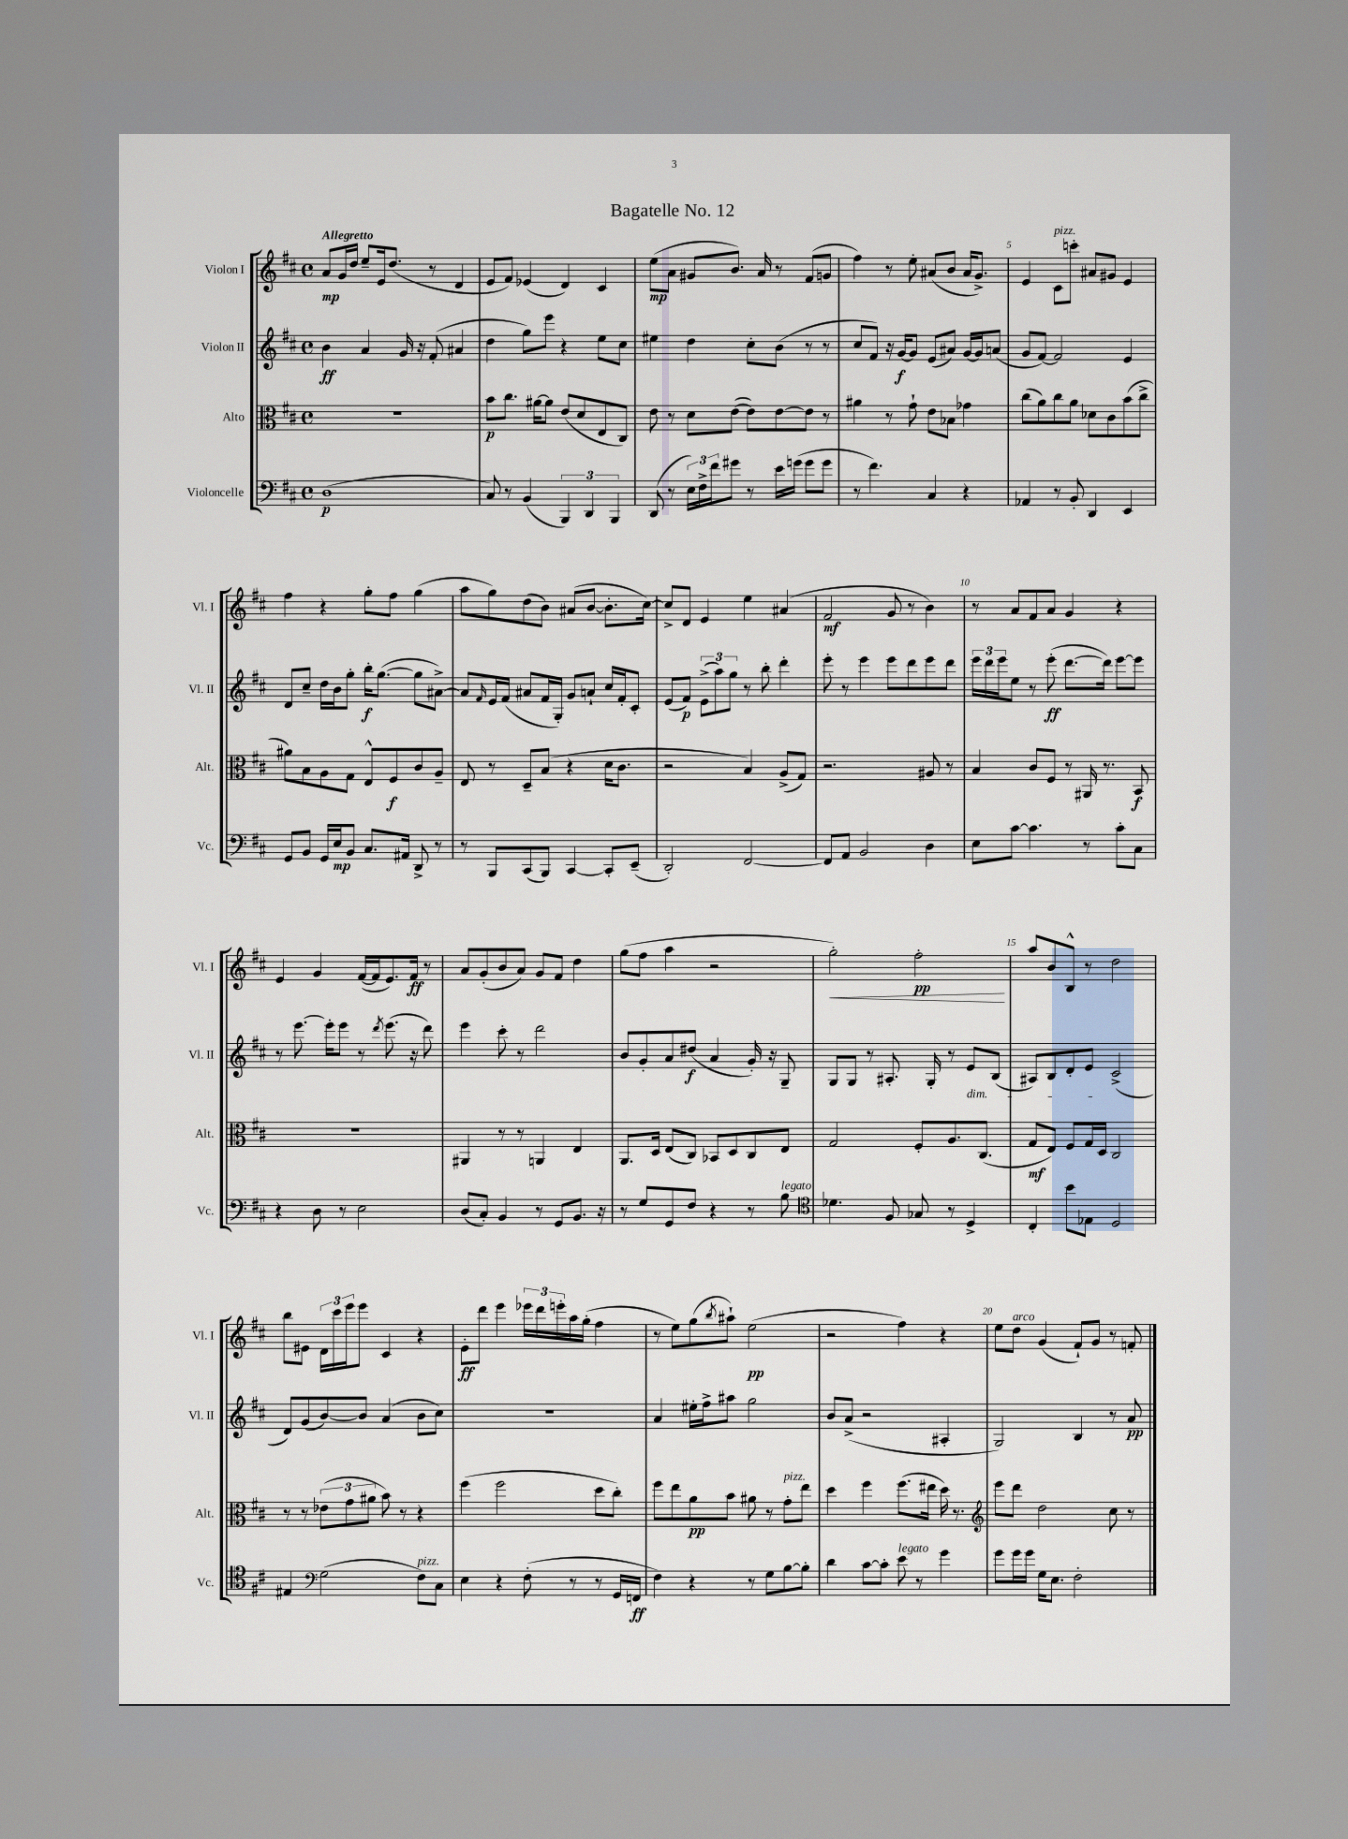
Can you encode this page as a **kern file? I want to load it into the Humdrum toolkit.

**kern	**dynam	**kern	**dynam	**kern	**dynam	**kern	**dynam
*part4	*part4	*part3	*part3	*part2	*part2	*part1	*part1
*staff4	*staff4	*staff3	*staff3	*staff2	*staff2	*staff1	*staff1
*I"Violoncelle	*	*I"Alto	*	*I"Violon II	*	*I"Violon I	*
*I'Vc.	*	*I'Alt.	*	*I'Vl. II	*	*I'Vl. I	*
*clefF4	*	*clefC3	*	*clefG2	*	*clefG2	*
*k[f#c#]	*	*k[f#c#]	*	*k[f#c#]	*	*k[f#c#]	*
*M4/4	*	*M4/4	*	*M4/4	*	*M4/4	*
*met(c)	*	*met(c)	*	*met(c)	*	*met(c)	*
=1	=1	=1	=1	=1	=1	=1	=1
!	!	!	!	!	!	!LO:TX:a:B:t=Allegretto	!
(1D	p	1r	.	4b\	ff	8a/L	mp
.	.	.	.	.	.	16g/L	.
.	.	.	.	.	.	16dd/JJ	.
.	.	.	.	4a/	.	8ee~/L	.
.	.	.	.	.	.	16e/k	.
.	.	.	.	.	.	(8.dd/J	.
.	.	.	.	16g/	.	.	.
.	.	.	.	16r	.	.	.
.	.	.	.	(8f#'/	.	8r	.
.	.	.	.	4a#X/	.	4d/	.
=2	=2	=2	=2	=2	=2	=2	=2
8C#/)	.	8b\L	p	4dd\	.	8e/L	.
8r	.	8.cc#\J	.	.	.	8f#/J)	.
(4BB/	.	.	.	8gg\L)	.	(4e-X/	.
.	.	[16a#X\KL	.	.	.	.	.
.	.	8a#\J]	.	8eee\J	.	.	.
6BBB/)	.	(8e/L	.	4r	.	4d/)	.
.	.	8d/	.	.	.	.	.
6DD/	.	.	.	.	.	.	.
.	.	8E/	.	8ee\L	.	4c#/	.
6BBB/	.	.	.	.	.	.	.
.	.	8C#/J)	.	8cc#\J	.	.	.
=3	=3	=3	=3	=3	=3	=3	=3
(8DD/	.	8e\	.	4ee#X\	.	(8ee\L	mp
8r	.	8r	.	.	.	8a\J	.
24E\LL)	.	8d\L	.	4dd\	.	8g#X/L	.
24F#^\	.	.	.	.	.	.	.
24f#\J	.	.	.	.	.	.	.
8g#X\J	.	([8e\J	.	.	.	8.b/J)	.
8r	.	8e\L])	.	8cc#'\L	.	.	.
.	.	.	.	.	.	16a/	.
16e\LL	.	[8e\	.	(8b\J	.	8r	.
(16gn\JJ	.	.	.	.	.	.	.
8g\L	.	8e\J]	.	8r	.	(8f#/L	.
8g\J	.	8r	.	8r	.	8gn/J	.
=4	=4	=4	=4	=4	=4	=4	=4
8r	.	4a#X\	.	8cc#/L	.	4ff#\)	.
4.f#\)	.	.	.	8f#/J)	.	.	.
.	.	8r	.	16r	.	8r	.
.	.	.	.	[16g/KL	f	.	.
.	.	8g`\	.	8g/J]	.	8ee'\	.
4C#/	.	8e\L	.	(8e/L	.	(8a#X/L	.
.	.	8B-X\J	.	8a#X/J)	.	8b/J	.
4r	.	4g-X\	.	[16g/LL	.	16a#/KL	.
.	.	.	.	16g/J]	.	8.g^/J)	.
.	.	.	.	(8an/J	.	.	.
=5	=5	=5	=5	=5	=5	=5	=5
4AA-X/	.	(8cc#\L	.	8g/L	.	4e/	.
.	.	8a\)	.	[8f#/J)	.	.	.
!	!	!	!	!	!	!LO:TX:a:i:t=pizz.	!
8r	.	8cc#\	.	2f#/]	.	8c#\L	.
8BB'/	.	8a\J	.	.	.	8cccn'\J	.
4DD/	.	8d-X\L	.	.	.	8a#X/L	.
.	.	8c#\	.	.	.	8g#X/J	.
4EE/	.	(8b\	.	4e/	.	4e/	.
.	.	8cc#^\J	.	.	.	.	.
!!LO:LB:g=z
=6	=6	=6	=6	=6	=6	=6	=6
8GG/L	.	8a#X\L)	.	8d/L	.	4ff#\	.
8BB/J	.	8B\	.	8cc#~/J	.	.	.
16GG/LL	.	8A\	.	16dd\LL	.	4r	.
16E/J	mp	.	.	16b\J	.	.	.
8BB/J	.	8G\J	.	8gg'\J	.	.	.
8.C#/L	.	8E^^/L	.	16bb'\KL	f	8gg'\L	.
.	.	.	.	([8.gg\J	.	.	.
.	.	8F#/	f	.	.	8ff#\J	.
16AA#X/Jk	.	.	.	.	.	.	.
8DD^/	.	8c#/	.	8gg\L]	.	(4gg\	.
8r	.	8A~/J	.	[8a#X^\J)	.	.	.
=7	=7	=7	=7	=7	=7	=7	=7
8r	.	8E/	.	8a#/L]	.	8aa\L	.
.	.	.	.	16qqf#/	.	.	.
8BBB/L	.	8r	.	16e/L	.	8gg\)	.
.	.	.	.	(16f#/JJ	.	.	.
(8CC#/	.	8D~/L	.	8a#X/L	.	(8dd\	.
8BBB/J)	.	(8B/J	.	16f#/L	.	8b\J)	.
.	.	.	.	16G'/JJ)	.	.	.
[4CC#/	.	4r	.	8g/L	.	(8a#X/L	.
.	.	.	.	8an`/J	.	[8b/J	.
8CC#'/L]	.	16d\KL	.	16cc#/LL	.	8.b'\L]	.
.	.	8.c#\J	.	16f#'/J	.	.	.
(8EE~/J	.	.	.	8c#'/J	.	.	.
.	.	.	.	.	.	[16cc#\Jk)	.
=8	=8	=8	=8	=8	=8	=8	=8
2DD'/)	.	2r	.	(8e/L	.	8cc#^/L]	.
.	.	.	.	8f#/J)	p	8d/J	.
.	.	.	.	(12e^\L	.	4e/	.
.	.	.	.	12aa\)	.	.	.
.	.	.	.	12gg\J	.	.	.
[2FF#/	.	4B/)	.	8r	.	4ee\	.
.	.	.	.	8bb'\	.	.	.
.	.	(8A^/L	.	4ddd'\	.	(4a#X/	.
.	.	8G/J)	.	.	.	.	.
=9	=9	=9	=9	=9	=9	=9	=9
8FF#/L]	.	2.r	.	8eee'\	.	2f#/	mf
8AA/J	.	.	.	8r	.	.	.
2BB/	.	.	.	4eee\	.	.	.
.	.	.	.	8eee\L	.	8g/	.
.	.	.	.	8ddd\	.	8r	.
4D\	.	8A#X/	.	8eee\	.	4b\)	.
.	.	8r	.	8ddd\J	.	.	.
=10	=10	=10	=10	=10	=10	=10	=10
8E\L	.	4B/	.	24eee\LL	.	8r	.
.	.	.	.	24ddd\	.	.	.
.	.	.	.	24eee\J	.	.	.
[8c#\J	.	.	.	8ee\J	.	8a/L	.
4.c#\]	.	8c#/L	.	8r	.	8f#/	.
.	.	8F#/J	.	(8eee'\	ff	8a/J	.
.	.	8r	.	[8.ddd\L	.	4g/	.
8r	.	16AA#X/	.	.	.	.	.
.	.	8.r	.	16ddd\Jk])	.	.	.
8c#'\L	.	.	.	[8eee\L	.	4r	.
8C#\J	.	8BB/	f	8eee\J]	.	.	.
!!LO:LB:g=z
=11	=11	=11	=11	=11	=11	=11	=11
4r	.	1r	.	8r	.	4e/	.
.	.	.	.	[8.eee\	.	.	.
8D\	.	.	.	.	.	4g/	.
.	.	.	.	16eee'\KL]	.	.	.
8r	.	.	.	8eee\J	.	.	.
2E\	.	.	.	8r	.	([16f#/LL	.
.	.	.	.	.	.	16f#/J]	.
.	.	.	.	8qddd/	.	.	.
.	.	.	.	(8.eee\	.	8.e/)	.
.	.	.	.	16r	.	16f#/Jk	ff
.	.	.	.	8ddd\)	.	8r	.
=12	=12	=12	=12	=12	=12	=12	=12
(8D/L	.	4AA#X/	.	4eee\	.	8a/L	.
8C#'/J)	.	.	.	.	.	(8g'/	.
4BB/	.	8r	.	8ccc#'\	.	8b/	.
.	.	8r	.	8r	.	8a/J)	.
8r	.	4AAn/	.	2ddd\	.	8g/L	.
8GG/L	.	.	.	.	.	8f#/J	.
8.BB/J	.	4E/	.	.	.	4dd\	.
16r	.	.	.	.	.	.	.
=13	=13	=13	=13	=13	=13	=13	=13
8r	.	8.AA/L	.	8b/L	.	(8gg\L	.
8G/L	.	.	.	8g'/	.	8ff#\J	.
.	.	16D/Jk	.	.	.	.	.
8GG/	.	(8E/L	.	8a/	.	4aa\	.
8F#/J	.	8C#/J)	.	(8dd#X/J	f	.	.
4r	.	8BB-X/L	.	4a/	.	2r	.
.	.	8D/	.	.	.	.	.
8r	.	8C#/	.	16g'/)	.	.	.
.	.	.	.	16r	.	.	.
!LO:TX:a:i:t=legato	!	!	!	!	!	!	!
8B\	.	8E/J	.	8G~/	.	.	.
=14	=14	=14	=14	=14	=14	=14	=14
*clefC4	*	*	*	*	*	*	*
!	!	!	!	!	!	!	!LO:HP:b
4.d-X\	.	2G/	.	8G/L	.	2gg'\)	<
.	.	.	.	8G/J	.	.	.
.	.	.	.	8r	.	.	.
8F#/	.	.	.	8.A#X'/	.	.	.
8G-X/	.	8F#'/L	.	.	.	2ff#'\	pp
.	.	.	.	16G'/	.	.	.
8r	.	8.A/	.	8r	.	.	.
!	!	!	!	!LO:TX:b:i:t=dim.	!	!	!
4D^/	.	.	.	8e/L	.	.	.
.	.	(8.C#/J	.	.	.	.	.
.	.	.	.	(8B/J	.	.	.
.	.	.	.	.	.	.	[
=15	=15	=15	=15	=15	=15	=15	=15
4C#'/	.	8G/L	mf	8A#X/L)	.	8aa/L	.
.	.	8E/J)	.	8B/	.	8b/	.
8b\L	.	8F#/L	.	8d'/	.	8B^^/J	.
8E-X\J	.	16G/L	.	8e/J	.	8r	.
.	.	16D/JJ	.	.	.	.	.
2D/	.	2C#/	.	(2c#^/	.	2dd\	.
!!LO:LB:g=z
=16	=16	=16	=16	=16	=16	=16	=16
4E#X/	.	8r	.	8d/L)	.	8bb\L	.
.	.	8r	.	(8g/	.	8e#X\J	.
*clefF4	*	*	*	*	*	*	*
(2G\	.	(12e-X\L	.	[8b/)	.	24d\LL	.
.	.	.	.	.	.	24ccc#\	.
.	.	12g\	.	.	.	24eee\J	.
.	.	.	.	8b/J]	.	8eee\J	.
.	.	12a#X\J	.	.	.	.	.
.	.	8b\)	.	(4a/	.	4c#/	.
.	.	8r	.	.	.	.	.
!LO:TX:a:i:t=pizz.	!	!	!	!	!	!	!
8F#\L)	.	4r	.	8b\L	.	4r	.
8C#\J	.	.	.	8cc#\J)	.	.	.
=17	=17	=17	=17	=17	=17	=17	=17
4E\	.	(4ff#\	.	1r	.	8e'\L	ff
.	.	.	.	.	.	8ddd\J	.
4r	.	2ff#\	.	.	.	4eee\	.
(8F#'\	.	.	.	.	.	24eee-X\LL	.
.	.	.	.	.	.	24ddd\	.
.	.	.	.	.	.	24eeen'\	.
8r	.	.	.	.	.	16aa\	.
.	.	.	.	.	.	(16gg'\JJ	.
8r	.	8dd\L	.	.	.	4ff#\	.
16GG/LL	.	8cc#'\J)	.	.	.	.	.
16FFn/JJ	ff	.	.	.	.	.	.
=18	=18	=18	=18	=18	=18	=18	=18
4F#\)	.	8ff#\L	.	4a/	.	8r	.
.	.	8ee\	.	.	.	8ee\L)	.
4r	.	8a\	pp	16ee#X'\LL	.	(8gg\	.
.	.	.	.	16ff#^\J	.	.	.
.	.	.	.	.	.	8qbb/	.
.	.	8b\J	.	8aa#X\J	.	8aa#X`\J)	.
8r	.	8a#X\	.	2gg\	.	(2ee\	pp
8G\L	.	8r	.	.	.	.	.
!	!	!LO:TX:a:i:t=pizz.	!	!	!	!	!
[8B\	.	8g'\L	.	.	.	.	.
8B'\J]	.	8ee\J	.	.	.	.	.
=19	=19	=19	=19	=19	=19	=19	=19
4d\	.	4dd\	.	8b/L	.	2r	.
.	.	.	.	(8a^/J	.	.	.
[8c#\L	.	4ff#\	.	2r	.	.	.
8c#'\J]	.	.	.	.	.	.	.
!LO:TX:a:i:t=legato	!	!	!	!	!	!	!
8e\	.	(8.ff#\L	.	.	.	4ff#\)	.
8r	.	.	.	.	.	.	.
.	.	16ee#X\Jk	.	.	.	.	.
4g\	.	16dd\)	.	4A#X'/	.	4r	.
.	.	8.r	.	.	.	.	.
=20	=20	=20	=20	=20	=20	=20	=20
*	*	*clefG2	*	*	*	*	*
8g\L	.	8eee\L	.	2G/)	.	8ee\L	.
!	!	!	!	!	!	!LO:TX:a:i:t=arco	!
16g\L	.	8ddd\J	.	.	.	8dd\J	.
16g\JJ	.	.	.	.	.	.	.
16G\KL	.	2dd\	.	.	.	(4g/	.
8.E\J	.	.	.	.	.	.	.
2F#'\	.	.	.	4B/	.	8f#`/L)	.
.	.	.	.	.	.	8g/J	.
.	.	8cc#\	.	8r	.	8r	.
.	.	8r	.	8a/	pp	8fn'/	.
==	==	==	==	==	==	==	==
*-	*-	*-	*-	*-	*-	*-	*-
